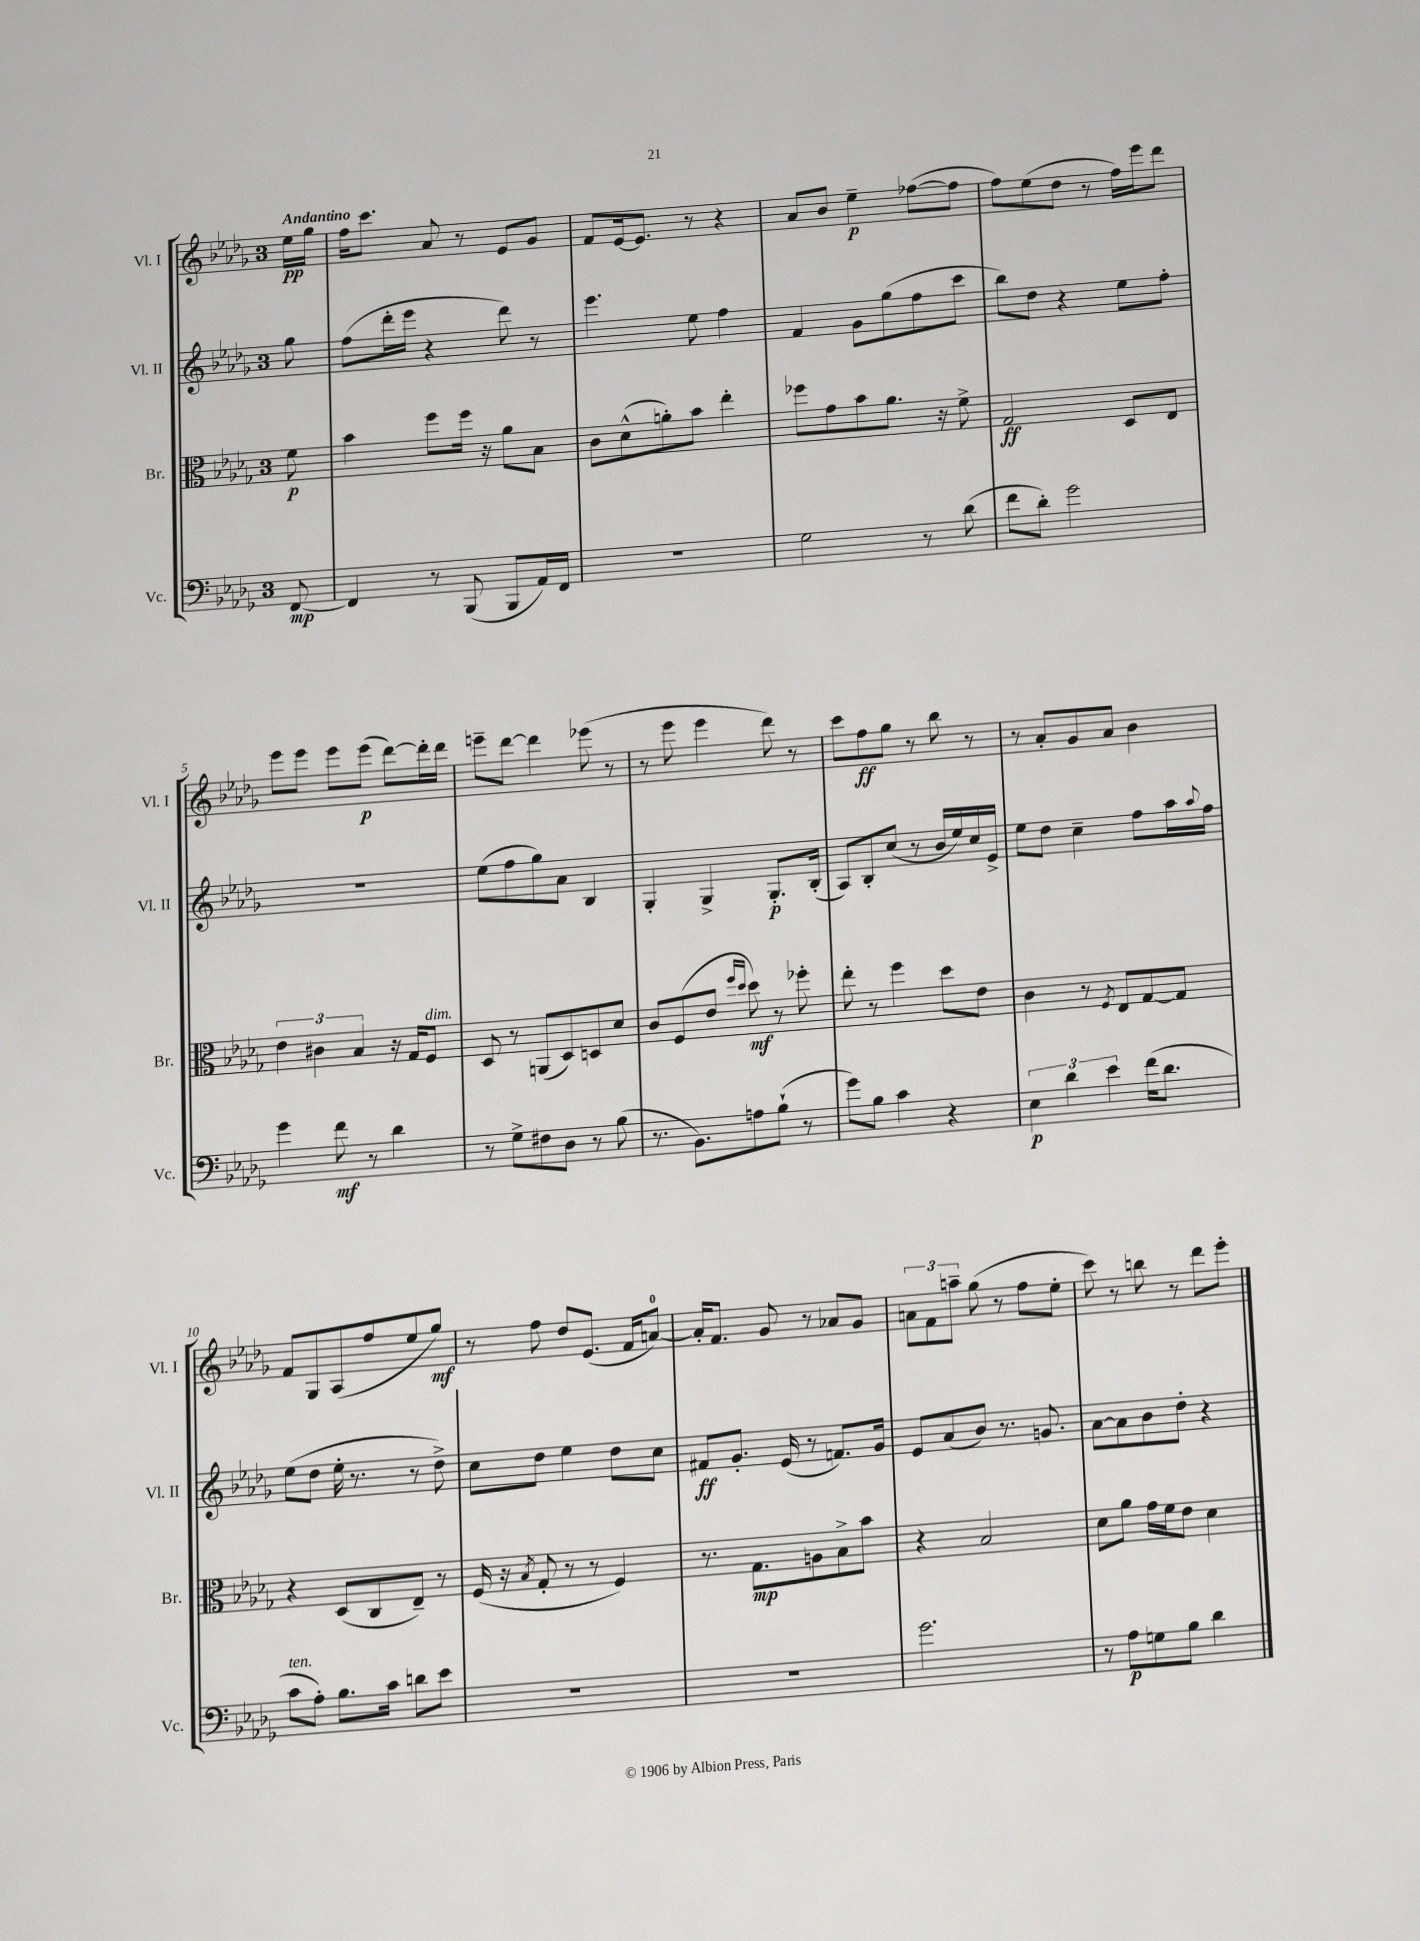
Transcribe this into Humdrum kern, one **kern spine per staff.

**kern	**dynam	**kern	**dynam	**kern	**dynam	**kern	**dynam
*part4	*part4	*part3	*part3	*part2	*part2	*part1	*part1
*staff4	*staff4	*staff3	*staff3	*staff2	*staff2	*staff1	*staff1
*I"Vc.	*	*I"Br.	*	*I"Vl. II	*	*I"Vl. I	*
*I'Vc.	*	*I'Br.	*	*I'Vl. II	*	*I'Vl. I	*
*clefF4	*	*clefC3	*	*clefG2	*	*clefG2	*
*k[b-e-a-d-g-]	*	*k[b-e-a-d-g-]	*	*k[b-e-a-d-g-]	*	*k[b-e-a-d-g-]	*
*M3/4	*	*M3/4	*	*M3/4	*	*M3/4	*
=	=	=	=	=	=	=	=
!	!	!	!	!	!	!LO:TX:a:B:t=Andantino	!
[8FF/	mp	8f\	p	8gg-\	.	16ee-\LL	pp
.	.	.	.	.	.	16gg-\JJ	.
=1	=1	=1	=1	=1	=1	=1	=1
4FF/]	.	4b-\	.	(8ff\L	.	16ff\KL	.
.	.	.	.	.	.	8.ccc\J	.
.	.	.	.	16ddd-'\L	.	.	.
.	.	.	.	16eee-\JJ	.	.	.
8r	.	8ff\L	.	4r	.	8a-/	.
(8BBB-/	.	16ff\Jk	.	.	.	8r	.
.	.	16r	.	.	.	.	.
8BBB-/L	.	8a-\L	.	8ddd-\)	.	8e-/L	.
16AA-/L)	.	8B-\J	.	8r	.	8g-/J	.
16FF/JJ	.	.	.	.	.	.	.
=2	=2	=2	=2	=2	=2	=2	=2
2.r	.	8c\L	.	4.eee-\	.	8f/L	.
.	.	(8d-^^\	.	.	.	[16e-/k	.
.	.	.	.	.	.	8.e-/J]	.
.	.	8an'\)	.	.	.	.	.
.	.	8b-\J	.	8ee-\	.	8r	.
.	.	4ee-'\	.	4ff\	.	4r	.
=3	=3	=3	=3	=3	=3	=3	=3
2G-\	.	8ff-X\L	.	4f/	.	8a-/L	.
.	.	8g-\	.	.	.	8b-/J	.
.	.	8b-\	.	8g-\L	.	4ee-~\	p
.	.	8.a-\J	.	(8gg-\	.	.	.
8r	.	.	.	8ff\	.	([8ff-X\L	.
.	.	16r	.	.	.	.	.
(8d-\	.	8f^\	.	8ccc\J	.	8ff-\J]	.
=4	=4	=4	=4	=4	=4	=4	=4
8f\L	.	2G-/	ff	8bb-\L)	.	8ff\L)	.
8d-'\J)	.	.	.	8dd-\J	.	(8ee-\	.
2g-\	.	.	.	4r	.	8dd-\J	.
.	.	.	.	.	.	8r	.
.	.	8D-/L	.	8ee-\L	.	16ff\LL)	.
.	.	.	.	.	.	16eee-\J	.
.	.	8E-/J	.	8ff'\J	.	8ddd-\J	.
!!LO:LB:g=z
=5	=5	=5	=5	=5	=5	=5	=5
4g-\	.	6e-\	.	2.r	.	8eee-\L	.
.	.	.	.	.	.	8eee-\J	.
.	.	6c#X\	.	.	.	.	.
8f\	mf	.	.	.	.	8eee-\L	.
.	.	6B-/	.	.	.	.	.
8r	.	.	.	.	.	(8eee-\J	p
4d-\	.	16r	.	.	.	[8ddd-\L)	.
.	.	16G-/KL	.	.	.	.	.
!	!	!LO:TX:a:i:t=dim.	!	!	!	!	!
.	.	8F/J	.	.	.	16ddd-'\L]	.
.	.	.	.	.	.	16ddd-\JJ	.
=6	=6	=6	=6	=6	=6	=6	=6
8r	.	8D-/	.	(8ee-\L	.	8eeen~\L	.
8G-^\L	.	8r	.	8ff\	.	[8ddd-\J	.
8F#X\	.	(8AAn/L	.	8gg-\)	.	4ddd-\]	.
8D-\J	.	8D-/)	.	8a-\J	.	.	.
8r	.	8Dn/	.	4B-/	.	(8eee-X\	.
(8B-\	.	8d-/J	.	.	.	8r	.
=7	=7	=7	=7	=7	=7	=7	=7
8.r	.	8c/L	.	4G-'/	.	8r	.
.	.	(8F/	.	.	.	8eee-\	.
8.BB-\L)	.	.	.	.	.	.	.
.	.	8e-/J	.	4G-^/	.	4eee-\	.
.	.	16qqff/LL	.	.	.	.	.
.	.	16qqdd-/JJ	.	.	.	.	.
8An\	.	8dd-\)	mf	.	.	.	.
(8B-`\J	.	8r	.	8.G-'/L	p	8ddd-\)	.
8r	.	8ff-X'\	.	.	.	8r	.
.	.	.	.	(16B-'/Jk	.	.	.
=8	=8	=8	=8	=8	=8	=8	=8
8g-\L)	.	8ee-'\	.	8A-/L)	.	8ccc\L	.
8B-\J	.	8r	.	8B-'/	.	8ff\	ff
4c\	.	4ff\	.	(8cc/J	.	8gg-\J	.
.	.	.	.	8r	.	8r	.
4r	.	8dd-\L	.	16b-/LL	.	8bb-\	.
.	.	.	.	16ee-/)	.	.	.
.	.	8e-\J	.	16cc/	.	8r	.
.	.	.	.	16e-^/JJ	.	.	.
=9	=9	=9	=9	=9	=9	=9	=9
6E-\	p	4c\	.	8ee-\L	.	8r	.
.	.	.	.	8dd-\J	.	8a-'/L	.
6d-\	.	.	.	.	.	.	.
.	.	8r	.	4cc~\	.	8g-/	.
6e-\	.	.	.	.	.	.	.
.	.	8qF/	.	.	.	.	.
.	.	8E-/L	.	.	.	8a-/J	.
(16f\KL	.	[8G-/	.	8ff\L	.	4b-\	.
8.d-\J	.	.	.	.	.	.	.
.	.	8G-/J]	.	16aa-\L	.	.	.
.	.	.	.	8qqaa-/	.	.	.
.	.	.	.	16ff\JJ	.	.	.
!!LO:LB:g=z
=10	=10	=10	=10	=10	=10	=10	=10
!LO:TX:a:i:t=ten.	!	!	!	!	!	!	!
8c\L	.	4r	.	(8ee-\L	.	8f/L	.
8A-'\J)	.	.	.	8dd-\J	.	8G-/	.
8.B-\L	.	(8D-/L	.	16ee-'\	.	(8A-/	.
.	.	.	.	8.r	.	.	.
.	.	8C/	.	.	.	8ff/	.
16c\Jk	.	.	.	.	.	.	.
8dn\L	.	8E-~/J)	.	8r	.	8ee-/	.
8e-\J	.	8r	.	8dd-^\)	.	8gg-/J)	mf
=11	=11	=11	=11	=11	=11	=11	=11
2.r	.	(16F/	.	8cc\L	.	8r	.
.	.	16r	.	.	.	.	.
.	.	8qB-/	.	.	.	.	.
.	.	8G-'/	.	8dd-\J	.	8ff\	.
.	.	8r	.	4ee-\	.	8dd-/L	.
.	.	8r	.	.	.	(8.e-/J	.
.	.	4F/)	.	8dd-\L	.	.	.
.	.	.	.	.	.	16f/KL	.
.	.	.	.	8cc\J	.	[8an/J)	.
=12	=12	=12	=12	=12	=12	=12	=12
2.r	.	8.r	.	8f#X/L	ff	16a'/KL]	.
.	.	.	.	.	.	8.f/J	.
.	.	.	.	8.g-'/J	.	.	.
.	.	8.G-\L	mp	.	.	.	.
.	.	.	.	.	.	8g-/	.
.	.	.	.	(16e-/	.	.	.
.	.	8An\	.	8r	.	8r	.
.	.	8B-^\	.	8.fn/L)	.	8a-X/L	.
.	.	8b-\J	.	.	.	8g-/J	.
.	.	.	.	16g-/Jk	.	.	.
=13	=13	=13	=13	=13	=13	=13	=13
2.g-\	.	4r	.	8e-/L	.	12an\L	.
.	.	.	.	.	.	12f\	.
.	.	.	.	(8a-/	.	.	.
.	.	.	.	.	.	12aan~\J	.
.	.	2B-/	.	8b-/J)	.	(8gg-\	.
.	.	.	.	8.r	.	8r	.
.	.	.	.	.	.	8ff\L	.
.	.	.	.	8.gn/	.	.	.
.	.	.	.	.	.	8ee-'\J	.
=14	=14	=14	=14	=14	=14	=14	=14
8r	.	8d-\L	.	[8a-\L	.	8ccc\)	.
8A-\L	p	8a-\J	.	8a-\]	.	8r	.
8Gn\	.	16g-\LL	.	8b-\	.	8bbn\	.
.	.	16f\J	.	.	.	.	.
8B-\J	.	8e-\J	.	8dd-'\J	.	8r	.
4d-\	.	4d-\	.	4r	.	8ddd-\L	.
.	.	.	.	.	.	8eee-'\J	.
==	==	==	==	==	==	==	==
*-	*-	*-	*-	*-	*-	*-	*-
